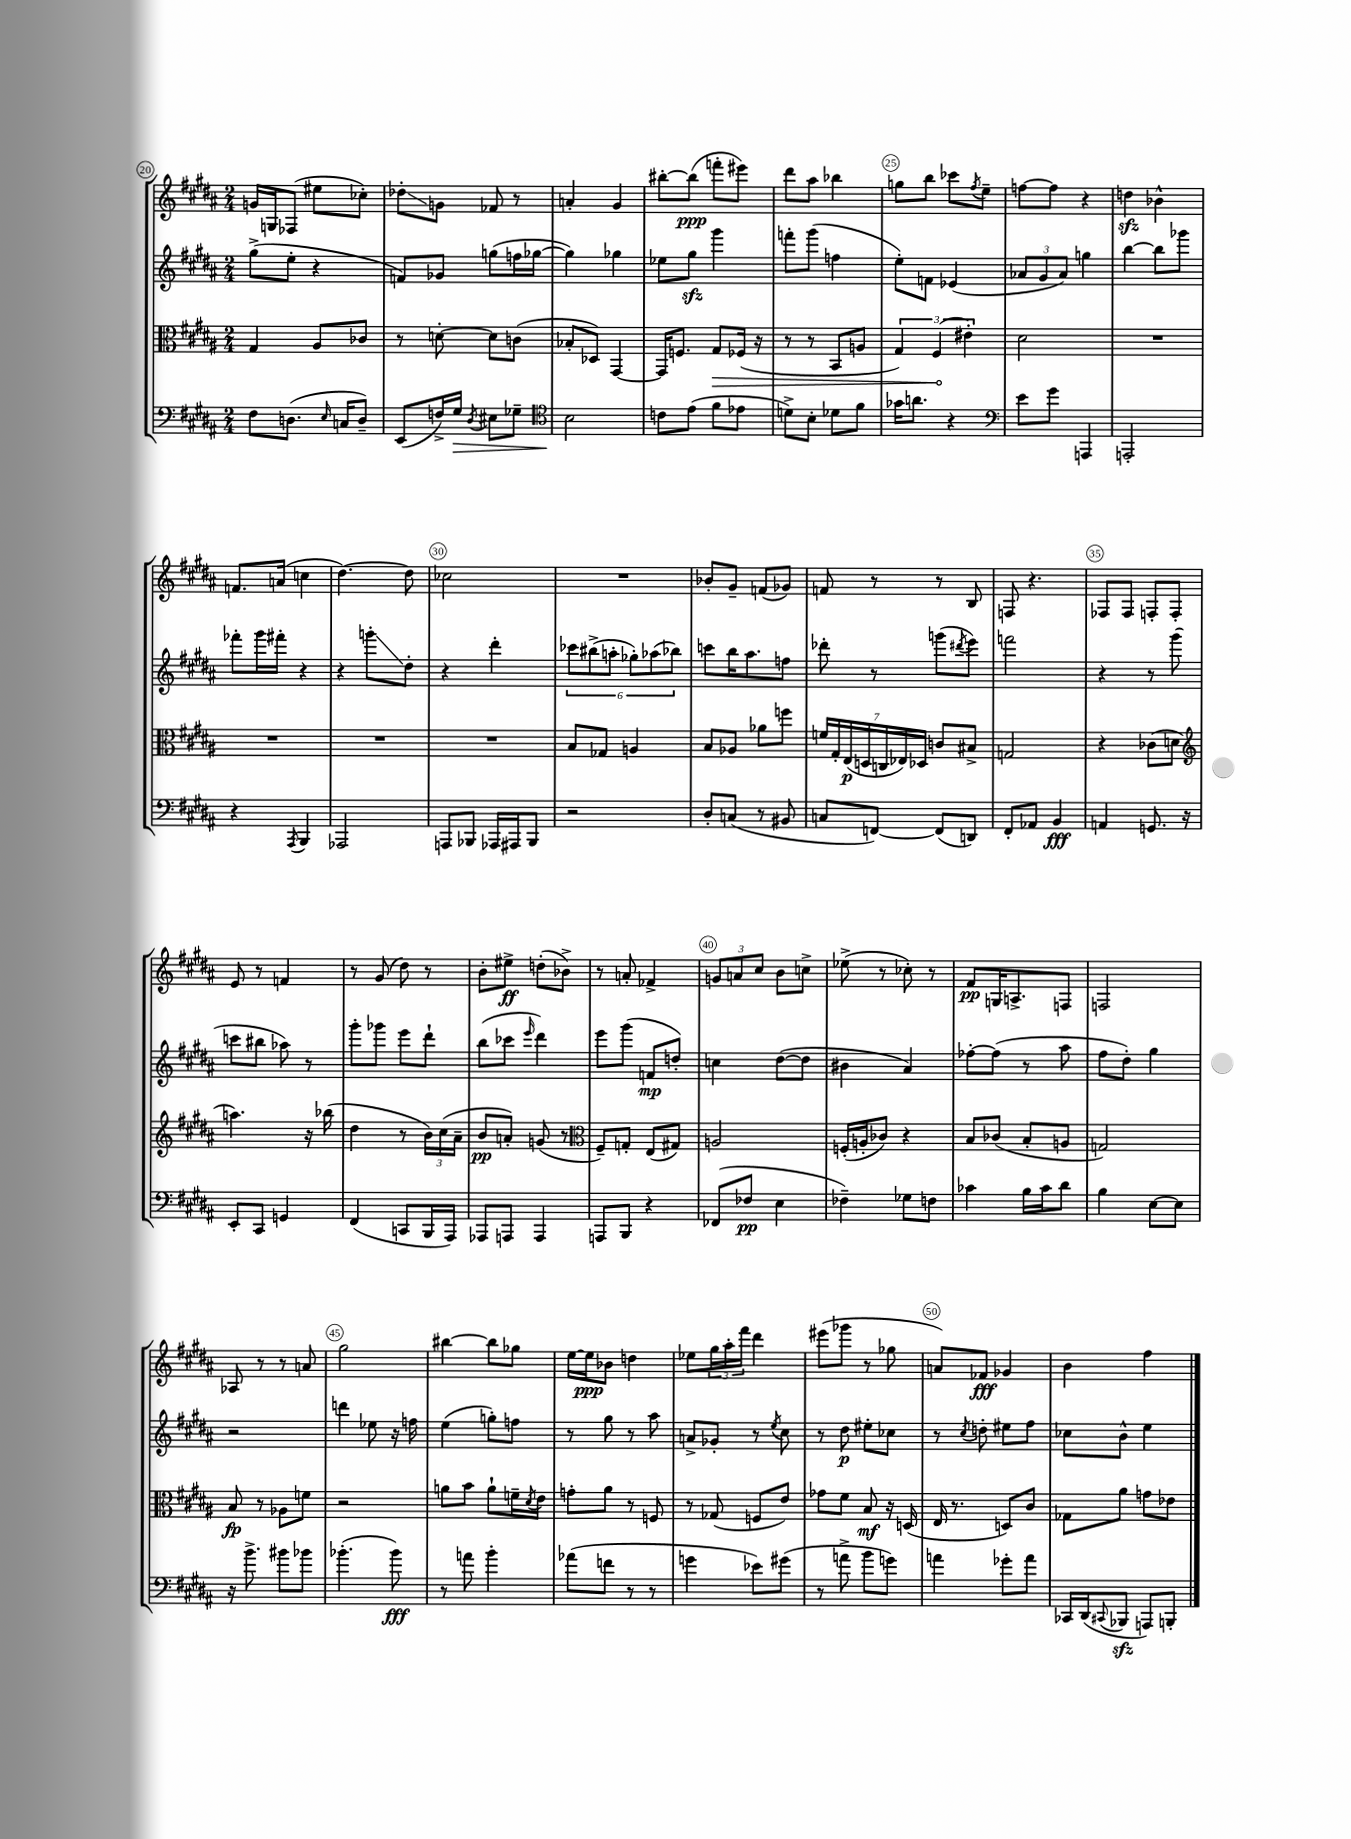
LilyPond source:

<<
\new StaffGroup <<
\new Staff = "s0" {
    \clef treble \key b \major \numericTimeSignature \time 2/4
    g'16 g16 fes8( eis''8 ces''8-.) |
    des''8-.\glissando g'8 fes'8 r8 |
    a'4-. gis'4 |
    bis''8~-. bis''8\ppp( f'''8-. eis'''8) |
    dis'''8 ais''8 bes''4 |
    g''8 b''8 ces'''8 \acciaccatura { fis''8 } e''8-- |
    f''8~ f''8 r4 |
    d''4\sfz bes'4-^ |
    f'8. a'16( c''4 |
    dis''4.~) dis''8 |
    ces''2 |
    R2 |
    bes'8-. gis'8-- f'8( ges'8) |
    f'8 r8 r8 b8 |
    f8 r4. |
    fes8 fes8 f8-. f8-. |
    e'8 r8 f'4 |
    r8 gis'8( dis''8) r8 |
    b'8-. eis''8->\ff d''8-.( bes'8->) |
    r8 a'8-. fes'4-> |
    \tuplet 3/2 { g'8 a'8 cis''8 } b'8 c''8-> |
    ees''8->( r8 ces''8-.) r8 |
    fis'8\pp g16 a8.-> f8 |
    f2 |
    aes8 r8 r8 a'8 |
    gis''2 |
    bis''4~ bis''8 ges''8 |
    e''16~ e''16\ppp bes'8 d''4 |
    ees''8 \tuplet 3/2 { gis''16 ais''16-. fis'''16 } dis'''4 |
    eis'''8( ges'''8 r8 ges''8 |
    a'8) fes'8\fff ges'4 |
    b'4 fis''4 \bar "|." |
}
\new Staff = "s1" {
    \clef treble \key b \major \numericTimeSignature \time 2/4
    gis''8->( e''8-. r4 |
    f'8) ges'8 g''8( f''16 ges''16~ |
    ges''4) ges''4 |
    ees''8 gis''8\sfz gis'''4 |
    f'''8-. gis'''8( f''4 |
    e''8-.) f'8 ees'4( |
    \tuplet 3/2 { aes'8 gis'8 aes'8) } g''4 |
    b''4~ b''8 ges'''8 |
    fes'''8-. gis'''16 fis'''16-. r4 |
    r4 g'''8-.\glissando dis''8-. |
    r4 dis'''4-. |
    \tuplet 6/4 { ces'''8 bis''8->( a''8-. ges''8-.) aes''8( bes''8) } |
    c'''8 b''16 ais''8. f''8 |
    des'''8-. r8 g'''8( \acciaccatura { dis'''8 } e'''8) |
    f'''2 |
    r4 r8 gis'''8( |
    c'''8 bis''8 aes''8) r8 |
    gis'''8-. ges'''8 e'''8 dis'''8-! |
    b''8( ces'''8 \grace { e'''16 } dis'''4) |
    e'''8 gis'''8( f'8\mp d''8-.) |
    c''4 dis''8~( dis''8 |
    bis'4 ais'4) |
    fes''8~-. fes''8( r8 ais''8 |
    fis''8 dis''8-.) gis''4 |
    r2 |
    d'''4 ees''8 r16 f''16 |
    e''4( g''8-.) f''8 |
    r8 gis''8 r8 ais''8 |
    a'8-> ges'8-. r8 \acciaccatura { e''8 } cis''8 |
    r8 dis''8\p eis''8-. ces''8 |
    r8 \acciaccatura { cis''8 } d''8-. eis''8 fis''8 |
    ces''8 b'8-^ e''4 \bar "|." |
}
\new Staff = "s2" {
    \clef alto \key b \major \numericTimeSignature \time 2/4
    gis4 ais8 ces'8 |
    r8 d'8~-. d'8 c'8( |
    bes8-. des8) gis,4~ |
    gis,16 f8. \once \override Hairpin.circled-tip = ##t gis8\> fes16( r16 |
    r8 r8 b,8 a8 |
    \tuplet 3/2 { gis4) fis4\!( eis'4-.) } |
    dis'2 |
    R2 |
    R2 |
    R2 |
    R2 |
    b8 ges8 a4 |
    b8 aes8 aes'8 f''8 |
    \tuplet 7/4 { f'16 gis16-. e16\p( d16 c16 ees16) des16 } c'8 bis8-> |
    g2 |
    r4 ces'8( d'8 |
    \clef treble a''4.) r16 bes''16( |
    dis''4 r8 \tuplet 3/2 { b'16) cis''16( ais'16-- } |
    b'8\pp a'8-.) g'8( r8 |
    \clef alto fis8--) g8-. e8( gis8) |
    a2 |
    f16-.( a16-. ces'8) r4 |
    b8 ces'8( b8-. a8 |
    g2) |
    b8\fp r8 aes8 f'8 |
    r2 |
    a'8 b'8 a'8-! f'16-- \acciaccatura { dis'8 } e'16 |
    g'8-. ais'8 r8 f8 |
    r8 ges8( f8 e'8) |
    ges'8 fis'8 b8\mf r16 d16( |
    e16 r8. d8) cis'8 |
    ges8 ais'8 g'8 ees'8 \bar "|." |
}
\new Staff = "s3" {
    \clef bass \key b \major \numericTimeSignature \time 2/4
    fis8 d8.( \grace { e16 } c16 d8--) |
    e,8( f16->) gis16\> \acciaccatura { dis8 } eis8 ges8-- |
    \clef tenor b2\! |
    c'8 e'8( fis'8 ees'8 |
    d'8->) b8-. des'8 fis'8 |
    ges'16 a'8. r4 |
    \clef bass e'8 gis'8 a,,4 |
    a,,2-. |
    r4 \acciaccatura { ais,,8 } b,,4 |
    aes,,2 |
    a,,8 bes,,8 aes,,16 ais,,16 bes,,8 |
    r2 |
    dis8-. c8( r8 bis,8 |
    c8 f,8~) f,8( d,8) |
    fis,8-. aes,8 b,4\fff |
    a,4 g,8. r16 |
    e,8-. cis,8 g,4 |
    fis,4( c,8 b,,16 ais,,16) |
    aes,,8 a,,8 a,,4 |
    a,,8 b,,8 r4 |
    fes,8( fes8\pp e4 |
    fes4--) ges8 f8 |
    ces'4 b16 ces'16 dis'8 |
    b4 e8~ e8 |
    r16 b'8.-> bis'8 bes'8 |
    bes'4.-.( bes'8\fff) |
    r8 a'8 b'4-. |
    aes'8( f'8 r8 r8 |
    g'4 ees'8) gis'8( |
    r8 a'8-> b'8 g'8) |
    a'4 ges'8-. a'8 |
    ces,16 dis,16( \appoggiatura { cis,8 } bes,,8\sfz a,,8) b,,8-. \bar "|." |
}
>>
>>
\layout { \context { \Score currentBarNumber = #20 \override BarNumber.break-visibility = ##(#f #t #t) barNumberVisibility = #(every-nth-bar-number-visible 5) \override BarNumber.stencil = #(make-stencil-circler 0.1 0.3 ly:text-interface::print) } }
